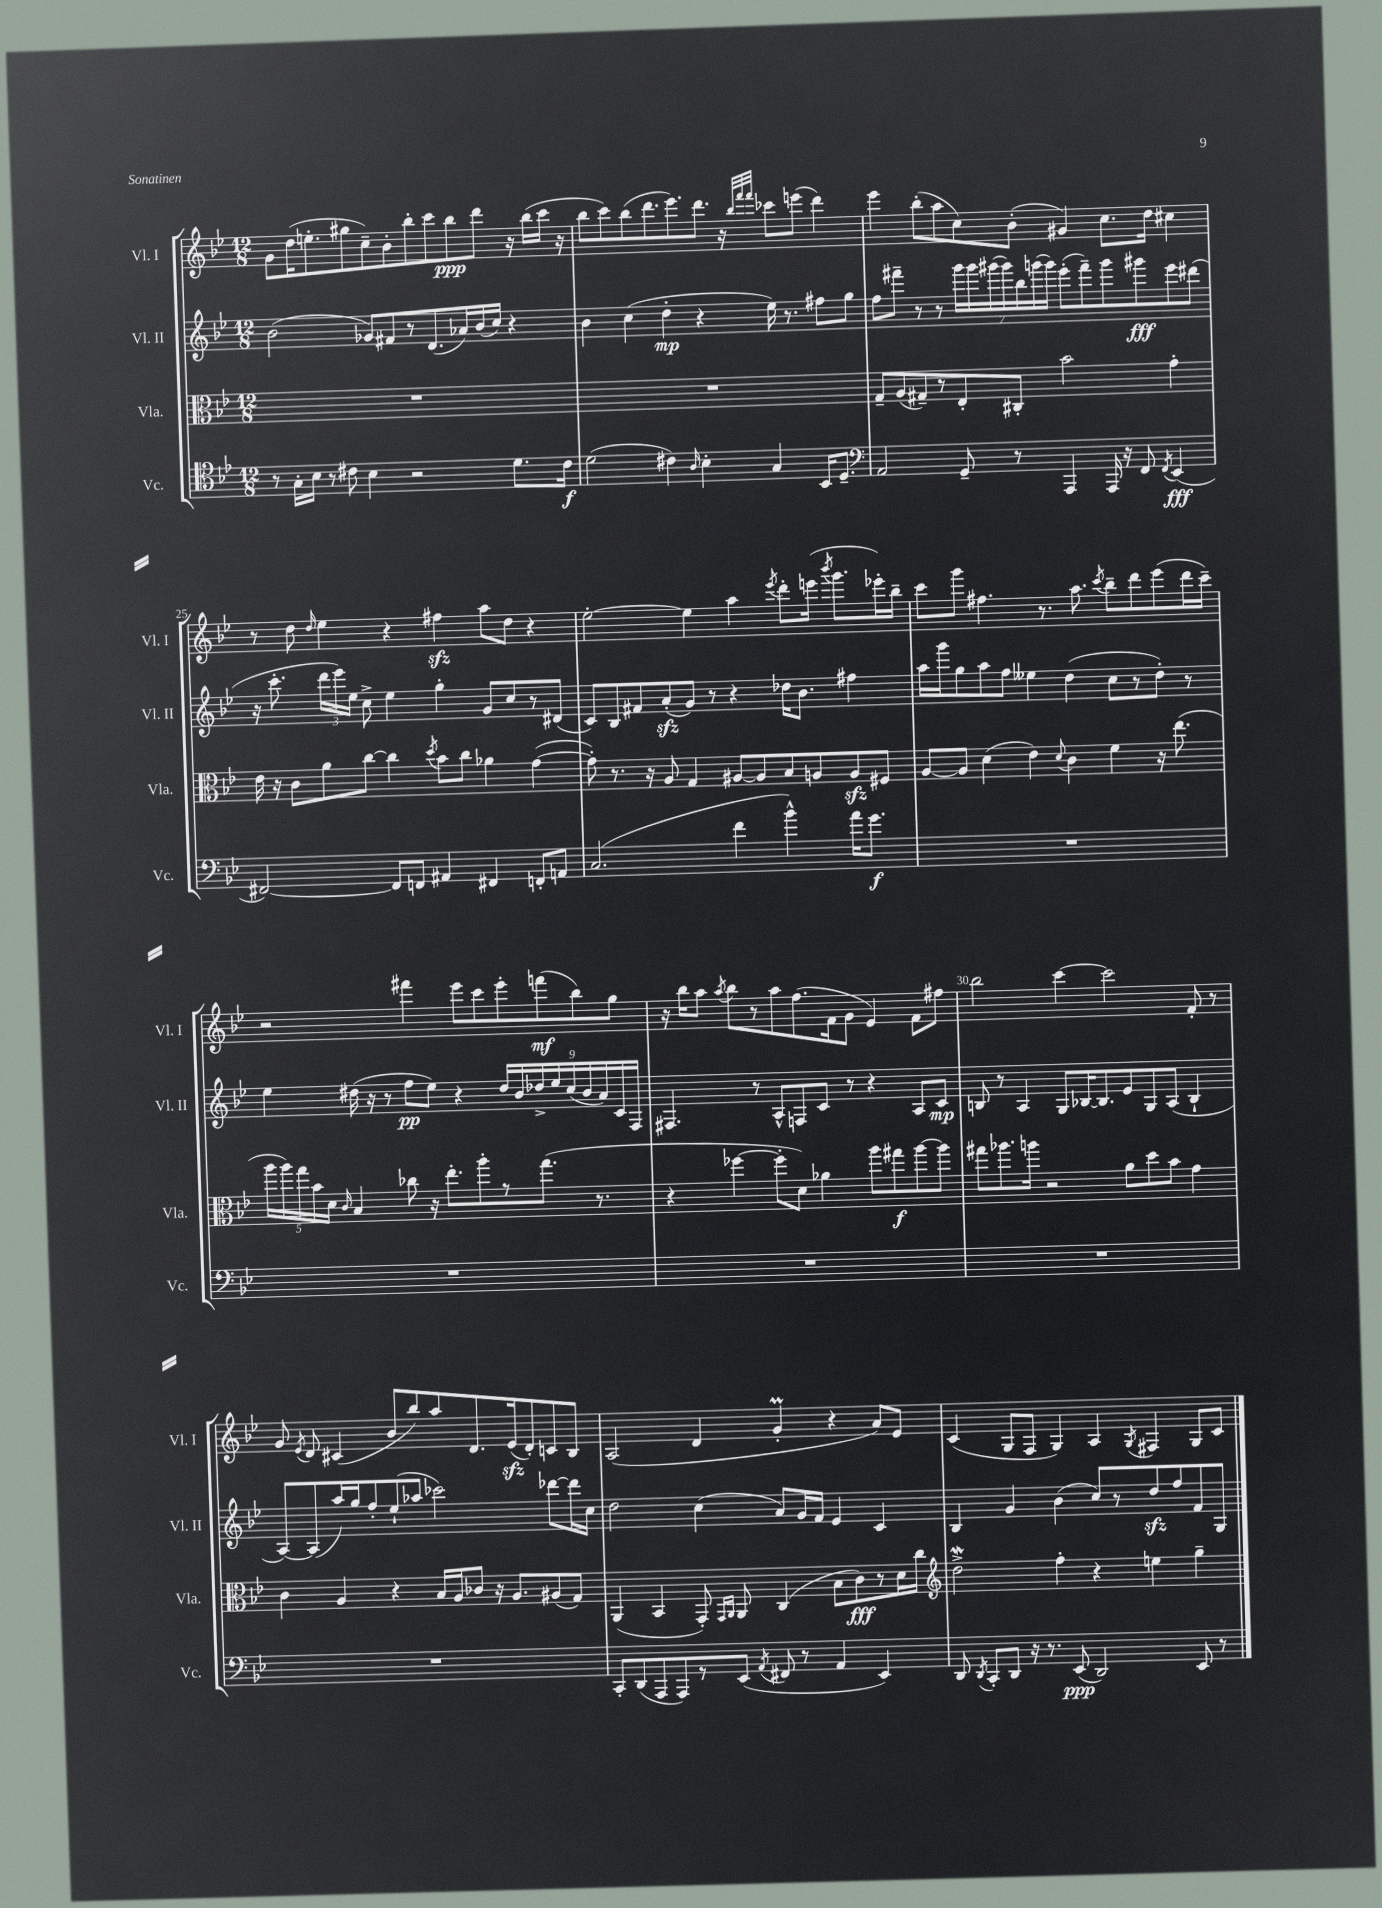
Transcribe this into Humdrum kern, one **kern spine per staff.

**kern	**dynam	**kern	**dynam	**kern	**dynam	**kern	**dynam
*part4	*part4	*part3	*part3	*part2	*part2	*part1	*part1
*staff4	*staff4	*staff3	*staff3	*staff2	*staff2	*staff1	*staff1
*I"Vc.	*	*I"Vla.	*	*I"Vl. II	*	*I"Vl. I	*
*I'Vc.	*	*I'Vla.	*	*I'Vl. II	*	*I'Vl. I	*
*clefC4	*	*clefC3	*	*clefG2	*	*clefG2	*
*k[b-e-]	*	*k[b-e-]	*	*k[b-e-]	*	*k[b-e-]	*
*M12/8	*	*M12/8	*	*M12/8	*	*M12/8	*
=22	=22	=22	=22	=22	=22	=22	=22
8r	.	1.r	.	(2b-\	.	8g\L	.
16G'\LL	.	.	.	.	.	(16dd\K	.
16B-\JJ	.	.	.	.	.	8.een'\	.
8r	.	.	.	.	.	.	.
8c#X\	.	.	.	.	.	8gg#X\	.
4B-\	.	.	.	8g-X/L)	.	8cc~\)	.
.	.	.	.	8f#X/	.	8b-'\	.
2r	.	.	.	8r	.	8bb-'\	.
.	.	.	.	(8.d/	.	8ccc\	.
.	.	.	.	.	.	8bb-\	ppp
.	.	.	.	16a-X/L)	.	.	.
.	.	.	.	(16b-/	.	8ddd\J	.
.	.	.	.	16cc/JJ)	.	.	.
8.d\L	.	.	.	4r	.	16r	.
.	.	.	.	.	.	(16bb-\LL	.
.	.	.	.	.	.	16ccc\JJ	.
16c#\Jk	f	.	.	.	.	16r	.
=23	=23	=23	=23	=23	=23	=23	=23
(2d\	.	1.r	.	4b-\	.	8bb-\L	.
.	.	.	.	.	.	8ccc\)	.
.	.	.	.	(4cc\	.	(8bb-\	.
.	.	.	.	.	.	8.ddd\	.
4c#X\)	.	.	.	4dd'\	mp	.	.
.	.	.	.	.	.	8.eee-\)	.
16qqA/	.	.	.	.	.	.	.
4B-'\	.	.	.	4r	.	8.ddd\J	.
.	.	.	.	.	.	16r	.
.	.	.	.	.	.	32qqbb-/LLL	.
.	.	.	.	.	.	32qqfff/	.
.	.	.	.	.	.	32qqfff/JJJ	.
4G/	.	.	.	16ee-\)	.	8ccc-X\L	.
.	.	.	.	8.r	.	.	.
.	.	.	.	.	.	(8eeen\J	.
16BB-/KL	.	.	.	8ff#X\L	.	4ddd\)	.
8.D~/J	.	.	.	.	.	.	.
.	.	.	.	8gg\J	.	.	.
=24	=24	=24	=24	=24	=24	=24	=24
*clefF4	*	*	*	*	*	*	*
2AA/	.	8G~/L	.	8ff\L	.	4eee-\	.
.	.	(8A/	.	8fff#X~\J	.	.	.
.	.	8G#X~/)	.	8r	.	(8bb-'\L	.
.	.	8r	.	8r	.	8aa\	.
8GG~/	.	8E-'/	.	28ggg\LL	.	8cc\)	.
.	.	.	.	28ggg\	.	.	.
.	.	.	.	(28ggg#X\	.	.	.
.	.	.	.	28ggg#\)	.	.	.
8r	.	8C#X'/J	.	.	.	(8b-'\J	.
.	.	.	.	28bb-\	.	.	.
.	.	.	.	(28gggn\	.	.	.
.	.	.	.	28ggg\JJ)	.	.	.
4AAA/	.	2b-\	.	(8eee-'\L	.	4g#X/)	.
.	.	.	.	8fff#~\)	.	.	.
16AAA/	.	.	.	8ggg\	.	8.cc\L	.
16r	.	.	.	.	.	.	.
8FF/	.	.	.	8ggg#X\	fff	.	.
.	.	.	.	.	.	16dd\Jk	.
8qFF/	.	.	.	.	.	.	.
(4EE-/	fff	4g'\	.	8eee-\	.	4cc#X\	.
.	.	.	.	(8ddd#X\J	.	.	.
!!LO:LB:g=z
=25	=25	=25	=25	=25	=25	=25	=25
[2FF#X/)	.	16e-\	.	16r	.	8r	.
.	.	16r	.	8.ccc'\	.	.	.
.	.	8c\L	.	.	.	8dd\	.
.	.	.	.	.	.	16qqdd/	.
.	.	8a\	.	24ddd\LL	.	4ee-\	.
.	.	.	.	24eee-\)	.	.	.
.	.	.	.	24ee-\JJ	.	.	.
.	.	[8cc\J	.	8cc^\	.	.	.
8FF#/L]	.	4cc\]	.	4ee-\	.	4r	.
8FFn/J	.	.	.	.	.	.	.
.	.	8qdd/	.	.	.	.	.
4AA#X/	.	8b-\L	.	4gg'\	.	4ff#Xzz\	.
.	.	8cc\J	.	.	.	.	.
4FF#X/	.	4a-X\	.	8g/L	.	8aa\L	.
.	.	.	.	8cc/	.	8dd\J	.
8FFn'/L	.	([4g\	.	8r	.	4r	.
8AAn/J	.	.	.	(8d#X/J	.	.	.
=26	=26	=26	=26	=26	=26	=26	=26
(2.C/	.	8g'\])	.	8c/L)	.	[2ee-'\	.
.	.	8.r	.	8B-/	.	.	.
.	.	.	.	8f#X/	.	.	.
.	.	16r	.	.	.	.	.
.	.	8A/	.	(8azz'/	.	.	.
.	.	4G/	.	8g/J)	.	4ee-\]	.
.	.	.	.	8r	.	.	.
4f\	.	[8A#X/L	.	4r	.	4aa\	.
.	.	8A#/]	.	.	.	.	.
.	.	.	.	.	.	8qeee-/	.
4b-^^\)	.	8B-/	.	16dd-X\KL	.	8ddd'\L	.
.	.	.	.	8.b-\J	.	.	.
.	.	8An/	.	.	.	(16eeen\Jk	.
.	.	.	.	.	.	8qbbb-/	.
.	.	.	.	.	.	8.ggg\L	.
16a\KL	.	8Azz/	.	4ff#X\	.	.	.
8.g\J	f	.	.	.	.	.	.
.	.	8F#X/J	.	.	.	16eee-X'\L)	.
.	.	.	.	.	.	16bb-~\JJ	.
=27	=27	=27	=27	=27	=27	=27	=27
1.r	.	[8A/L	.	16aa\LL	.	8ccc\L	.
.	.	.	.	16ggg\J	.	.	.
.	.	8A/J]	.	8gg\	.	8ggg\J	.
.	.	(4d\	.	8aa\	.	4.ff#X\	.
.	.	.	.	8ff\J	.	.	.
.	.	4e-\)	.	4ee--X\	.	.	.
.	.	.	.	.	.	8.r	.
.	.	8qqd/	.	.	.	.	.
.	.	4c\	.	(4dd\	.	.	.
.	.	.	.	.	.	8.aa\	.
.	.	.	.	.	.	8qccc/	.
.	.	4f\	.	8cc\L	.	8bb-~\L	.
.	.	.	.	8r	.	8ddd\	.
.	.	16r	.	8dd'\J)	.	(8eee-\	.
.	.	(8.ee-\	.	.	.	.	.
.	.	.	.	8r	.	16ddd\L	.
.	.	.	.	.	.	16ccc~\JJ)	.
!!LO:LB:g=z
=28	=28	=28	=28	=28	=28	=28	=28
1.r	.	20aa\LL	.	4ee-\	.	2r	.
.	.	20aa\)	.	.	.	.	.
.	.	20gg\	.	.	.	.	.
.	.	20b-\	.	.	.	.	.
.	.	20d\JJ	.	.	.	.	.
.	.	16qqc/	.	.	.	.	.
.	.	4B-/	.	(16dd#X\	.	.	.
.	.	.	.	16r	.	.	.
.	.	.	.	8r	.	.	.
.	.	8cc-X\	.	8ff\L	pp	4fff#X\	.
.	.	16r	.	8ee-\J)	.	.	.
.	.	8.ee-'\L	.	.	.	.	.
.	.	.	.	4r	.	8eee-\L	.
.	.	8aa'\	.	.	.	8ccc\	.
.	.	8r	.	18dd#/LL	.	8eee-'\	.
.	.	.	.	18b-/	.	.	.
.	.	.	.	18dd-X^/	.	.	.
.	.	(8.gg\J	.	.	.	(8fffn\	mf
.	.	.	.	18ee-/	.	.	.
.	.	.	.	(18cc/	.	.	.
.	.	.	.	.	.	8bb-\)	.
.	.	.	.	18b-/	.	.	.
.	.	8.r	.	.	.	.	.
.	.	.	.	18a/)	.	.	.
.	.	.	.	.	.	8gg\J	.
.	.	.	.	18c/	.	.	.
.	.	.	.	18F/JJ	.	.	.
=29	=29	=29	=29	=29	=29	=29	=29
1.r	.	4r	.	4.F#X/	.	16r	.
.	.	.	.	.	.	16bb-\KL	.
.	.	.	.	.	.	8aa\J	.
.	.	.	.	.	.	8qaa/	.
.	.	[4ff-X\	.	.	.	8bb-\L	.
.	.	.	.	8r	.	8r	.
.	.	8ff-'\L]	.	8A^^/L	.	8aa\	.
.	.	8d\J)	.	8Fn/	.	(8.ff\	.
.	.	4a-X\	.	8c/J	.	.	.
.	.	.	.	.	.	16f\k	.
.	.	.	.	8r	.	8g\J	.
.	.	8aa\L	.	4r	.	4e-/)	.
.	.	8gg#X\	f	.	.	.	.
.	.	[8aa\	.	8A/L	.	8f\L	.
.	.	8aa\J]	.	8c/J	mp	8ff#X\J	.
=30	=30	=30	=30	=30	=30	=30	=30
1.r	.	8gg#X\L	.	8Bn/	.	2bb-\	.
.	.	8.aa-X\	.	8r	.	.	.
.	.	.	.	4A/	.	.	.
.	.	16aan\Jk	.	.	.	.	.
.	.	2r	.	.	.	.	.
.	.	.	.	8G/L	.	[4ccc\	.
.	.	.	.	[16B-X/K	.	.	.
.	.	.	.	8.B-/]	.	.	.
.	.	.	.	.	.	2ccc\]	.
.	.	8a\L	.	8e-/	.	.	.
.	.	8dd\	.	8G/	.	.	.
.	.	8b-\J	.	(8A/J	.	.	.
.	.	4g\	.	4B-`/	.	8f'/	.
.	.	.	.	.	.	8r	.
!!LO:LB:g=z
=31	=31	=31	=31	=31	=31	=31	=31
1.r	.	4c\	.	[8A/L)	.	8g/	.
.	.	.	.	.	.	8qe-/	.
.	.	.	.	(8A/]	.	8d/	.
.	.	4A/	.	16aa/L)	.	(4c#X/	.
.	.	.	.	16gg/J	.	.	.
.	.	.	.	8ff'/	.	.	.
.	.	4r	.	(8ee-`/	.	8b-/L	.
.	.	.	.	8aa-X/J	.	8bb-/)	.
.	.	16B-/LL	.	2ccc-X\)	.	8aa/	.
.	.	16A/J	.	.	.	.	.
.	.	8c-X/J	.	.	.	8.d/	.
.	.	16r	.	.	.	.	.
.	.	8.A/L	.	.	.	(16e-zz/k	.
.	.	.	.	.	.	8d'/)	.
.	.	(8A#X/	.	[8ddd-X\L	.	8cn/	.
.	.	8G/J)	.	16ddd-\L]	.	8B-/J	.
.	.	.	.	16cc\JJ	.	.	.
=32	=32	=32	=32	=32	=32	=32	=32
8CC'/L	.	(4AA/	.	2dd\	.	(2A/	.
(8DD/	.	.	.	.	.	.	.
8AAA/	.	4BB-/	.	.	.	.	.
8AAA/)	.	.	.	.	.	.	.
8r	.	8GG'/)	.	(4cc\	.	4d/	.
.	.	16qqGG/LL	.	.	.	.	.
.	.	16qqAA/JJ	.	.	.	.	.
(8EE-/J	.	8AA/	.	.	.	.	.
8qAA/	.	.	.	.	.	.	.
8FF#X/	.	(4C/	.	8a/L)	.	4gM'/	.
8r	.	.	.	16g/L	.	.	.
.	.	.	.	16f/JJ	.	.	.
4AA/	.	8B-\L	.	4e-/	.	4r	.
.	.	8c\)	fff	.	.	.	.
4EE-/)	.	8r	.	4c/	.	8a/L)	.
.	.	16d\L	.	.	.	8e-/J	.
.	.	16cc\JJ	.	.	.	.	.
=33	=33	=33	=33	=33	=33	=33	=33
*	*	*clefG2	*	*	*	*	*
8DD/	.	2ddW^\	.	4B-/	.	(4c/	.
8qDD/	.	.	.	.	.	.	.
8CC'/L	.	.	.	.	.	.	.
8DD/J	.	.	.	4g/	.	8G/L	.
16r	.	.	.	.	.	8F/J	.
8.r	.	.	.	.	.	.	.
.	.	4ff'\	.	(4b-\	.	4G/)	.
(8EE-/	ppp	.	.	.	.	.	.
2DD/)	.	4r	.	8cc/L)	.	4A/	.
.	.	.	.	8r	.	.	.
.	.	.	.	.	.	8qG/	.
.	.	4een\	.	8ddzz/	.	4F#X/	.
.	.	.	.	8ff/	.	.	.
8EE-/	.	4gg~\	.	8f/	.	8G/L	.
8r	.	.	.	8G/J	.	8c/J	.
==	==	==	==	==	==	==	==
*-	*-	*-	*-	*-	*-	*-	*-
